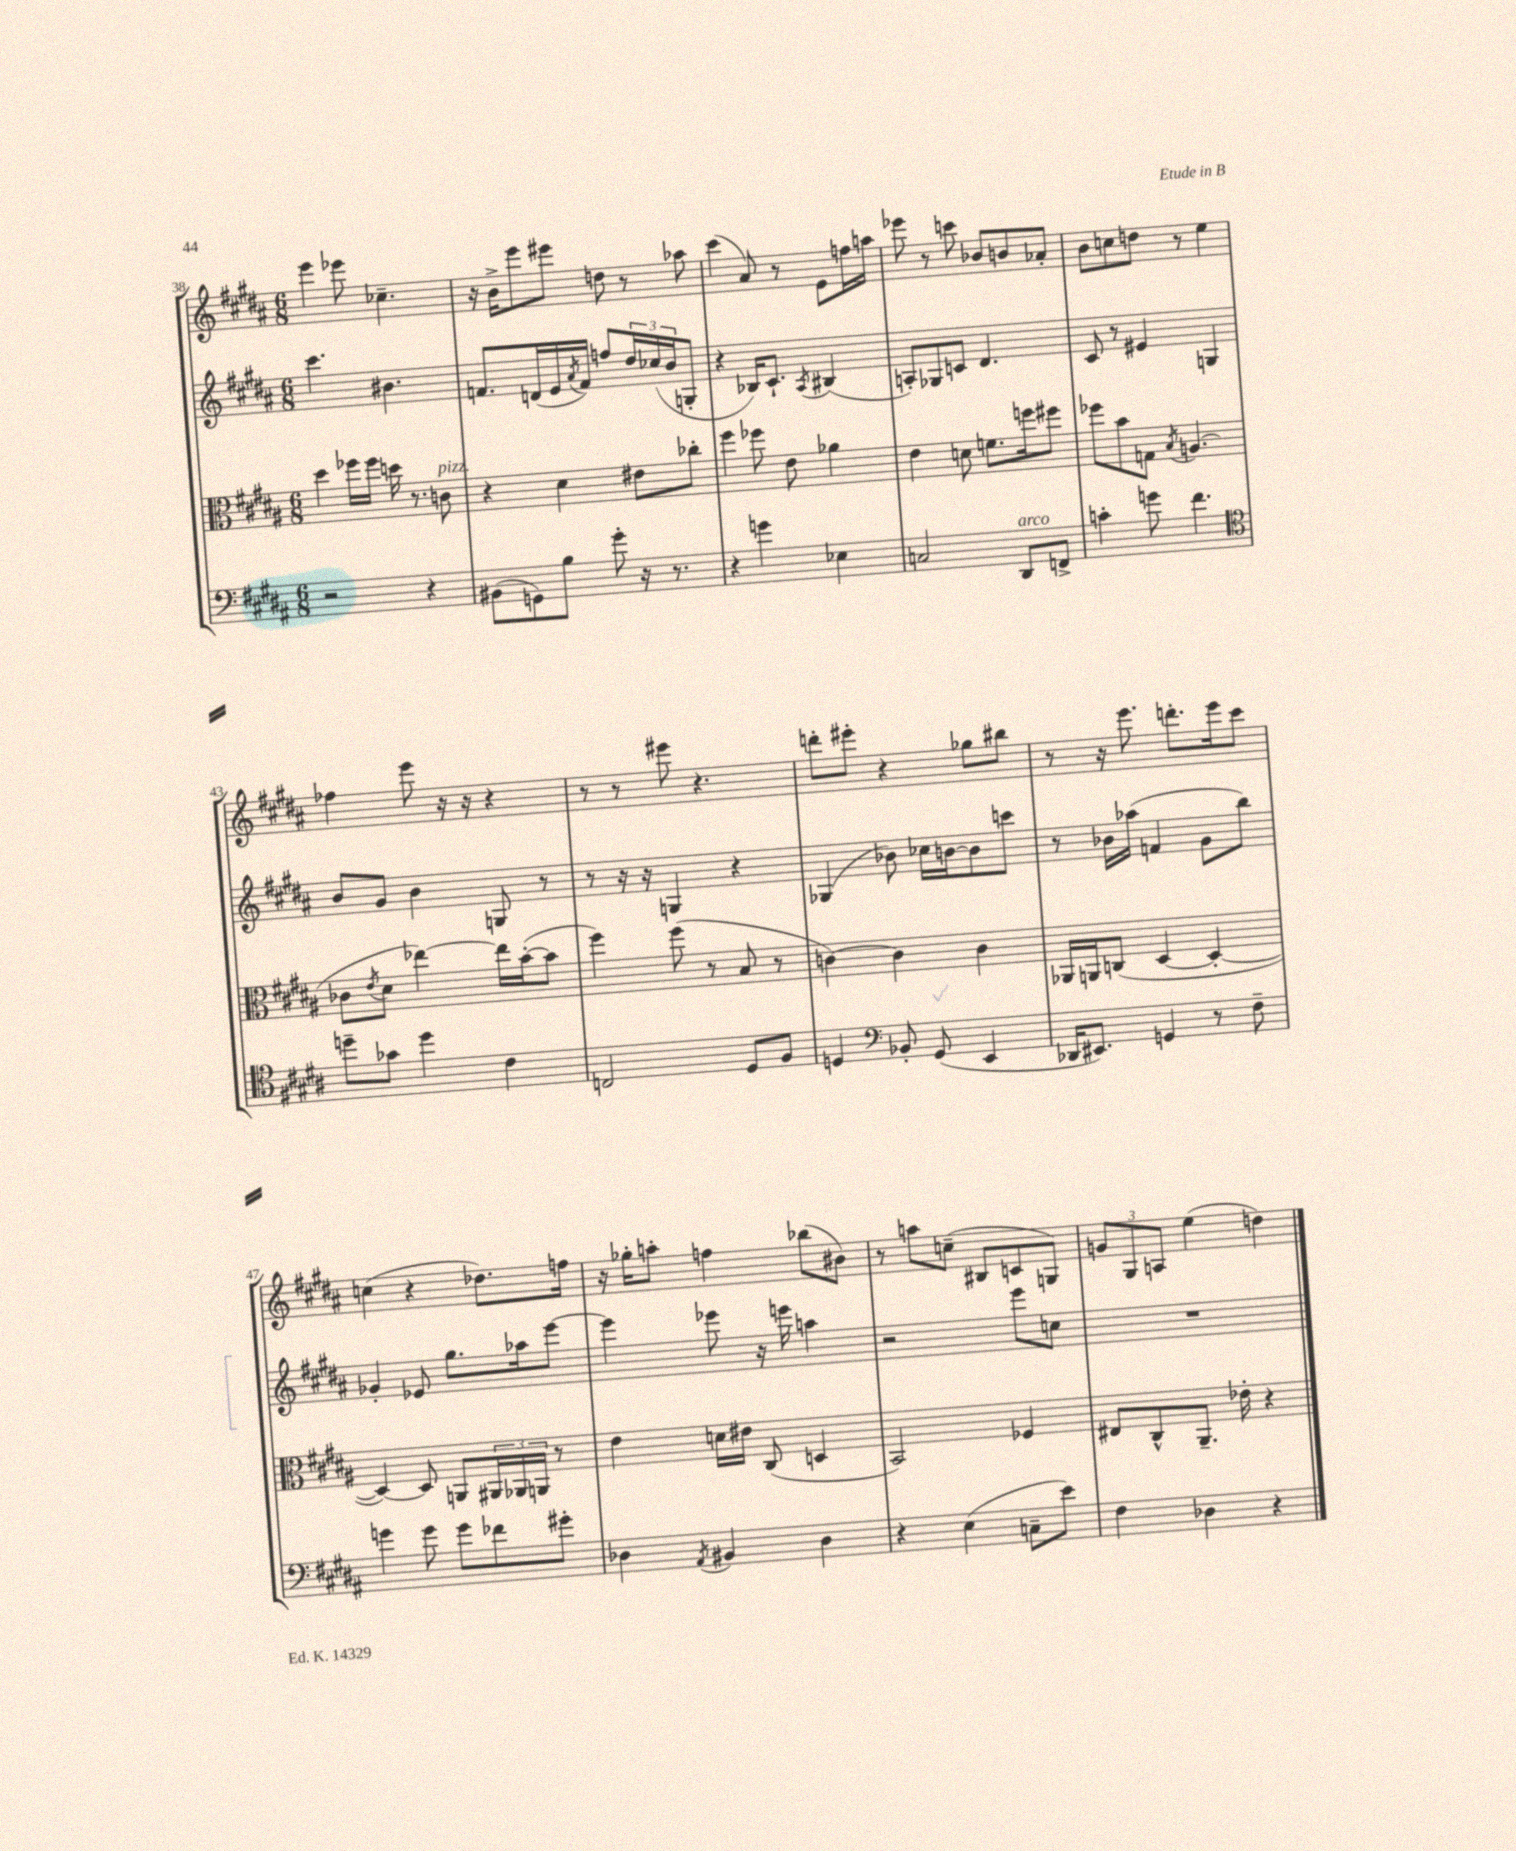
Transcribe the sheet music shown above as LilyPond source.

<<
\new StaffGroup <<
\new Staff = "s0" {
    \clef treble \key b \major \numericTimeSignature \time 6/8
    e'''4 ees'''8 ces''4.-- |
    r16 b'16-> e'''8 eis'''8 d''8 r8 aes''8 |
    cis'''4( ais'8) r8 e'8 f''16 a''16 |
    ees'''8 r8 c'''8 bes'8 b'8 aes'8-. |
    b'8 c''8 d''8 r8 e''4 |
    fes''4 e'''8 r16 r16 r4 |
    r8 r8 eis'''8 r4. |
    d'''8-. eis'''8-. r4 ges''8 bis''8 |
    r8 r16 e'''8. d'''8.-. e'''16 cis'''8 |
    c''4( r4 des''8.) f''16 |
    r16 ges''16-. a''8-. f''4 bes''8( bis'8) |
    r8 a''8 c''8--( bis8 c'8 g8) |
    \tuplet 3/2 { g'8 gis8 a8 } e''4( d''4) \bar "|." |
}
\new Staff = "s1" {
    \clef treble \key b \major \numericTimeSignature \time 6/8
    cis'''4. bis'4. |
    f'8. d'16( e'16 \acciaccatura { ais'8 } f'16) f''8 \tuplet 3/2 { dis''16 ces''16( b'16 } g8-. |
    r4 bes16) cis'8.-! \acciaccatura { ais8 } bis4( |
    a8-.) ges8 c'8 dis'4. |
    cis'8 r8 eis'4 g4 |
    b'8 gis'8 b'4 g8 r8 |
    r8 r16 r16 g4 r4 |
    ges4( bes'8) ces''16 b'16~ b'8 c'''8 |
    r8 bes'16 aes''16( f'4 gis'8 b''8) |
    ges'4-. ees'8 gis''8. aes''16 e'''8~ |
    e'''4 ees'''8 r16 e'''16 a''4 |
    r2 e'''8 c''8 |
    R2. \bar "|." |
}
\new Staff = "s2" {
    \clef alto \key b \major \numericTimeSignature \time 6/8
    dis''4 fes''16 fes''16 d''16 r8. c'8^\markup { \italic "pizz." } |
    r4 dis'4 eis'8 ces''8-. |
    fis''4 fes''8 e'8 aes'4 |
    e'4 d'8 f'8. f''16 fis''8 |
    fes''8 b'8 g8 \acciaccatura { b8 } a4.( |
    ces'8 \acciaccatura { e'8 } dis'8 ees''4~) ees''16 b'16~-.( b'8 |
    fis''4) fis''8( r8 b8 r8 |
    c'4~) c'4 c'4 |
    aes,16 a,16 c8( dis4~ dis4~-. |
    dis4~) dis8 a,8 \tuplet 3/2 { ais,16 aes,16 a,16 } r8 |
    e'4 d'16 eis'16 cis8( d4 |
    b,2) fes4 |
    eis8 cis8-^ ais,8.-- ees'16-. r4 \bar "|." |
}
\new Staff = "s3" {
    \clef bass \key b \major \numericTimeSignature \time 6/8
    r2 r4 |
    bis,8( g,8) b8 gis'8-. r16 r8. |
    r4 g'4 ees4 |
    c2 dis,8^\markup { \italic "arco" } f,8-> |
    c'4-. g'8 fis'4. |
    \clef tenor d''8-- ges'8 d''4 cis'4 |
    c2 dis8 fis8 |
    d4 \clef bass bes,8-. gis,8( e,4 |
    des,16 eis,8.) g,4 r8 fis8-- |
    g'4 g'8 g'8 fes'8 gis'8-. |
    des4 \acciaccatura { ais,8 } bis,4 des4 |
    r4 e4( c8-- e'8) |
    fis4 des4 r4 \bar "|." |
}
>>
>>
\layout { \context { \Score currentBarNumber = #38 } }
